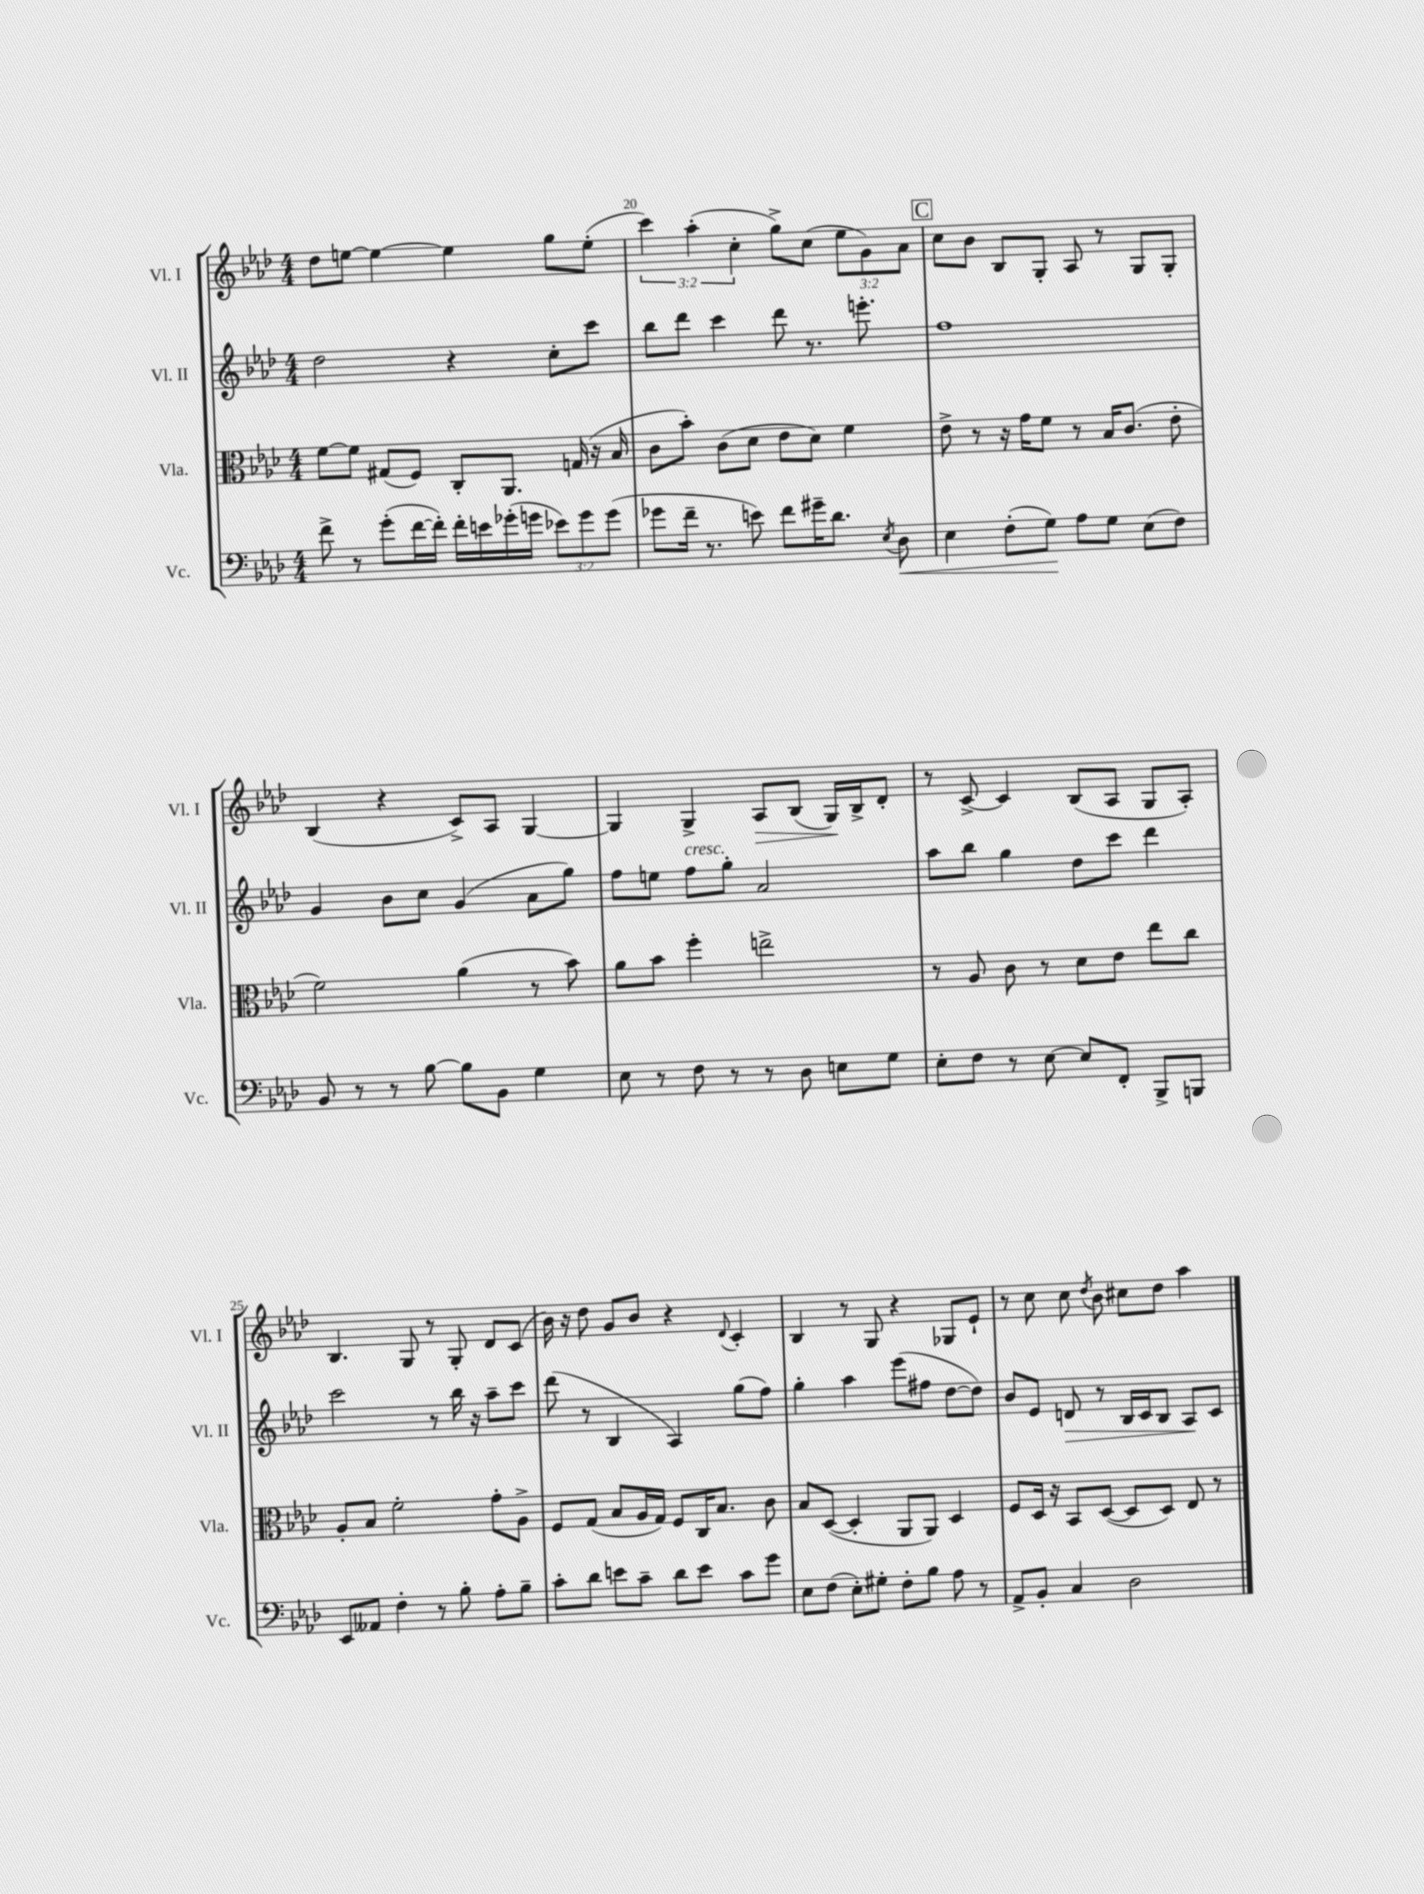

**kern	**dynam	**kern	**kern	**dynam	**kern	**dynam
*part4	*part4	*part3	*part2	*part2	*part1	*part1
*staff4	*staff4	*staff3	*staff2	*staff2	*staff1	*staff1
*I"Vc.	*	*I"Vla.	*I"Vl. II	*	*I"Vl. I	*
*I'Vc.	*	*I'Vla.	*I'Vl. II	*	*I'Vl. I	*
*clefF4	*	*clefC3	*clefG2	*	*clefG2	*
*k[b-e-a-d-]	*	*k[b-e-a-d-]	*k[b-e-a-d-]	*	*k[b-e-a-d-]	*
*M4/4	*	*M4/4	*M4/4	*	*M4/4	*
=19	=19	=19	=19	=19	=19	=19
8f^\	.	[8f\L	2dd-\	.	8dd-\L	.
8r	.	8f\J]	.	.	[8een\J	.
(8g'\L	.	(8G#X/L	.	.	4ee\_	.
[16f\L	.	8F/J)	.	.	.	.
16f'\JJ])	.	.	.	.	.	.
16f'\LL	.	8C'/L	4r	.	4ee\]	.
16en\	.	.	.	.	.	.
(16g-X'\	.	8.AA-/J	.	.	.	.
16gn\JJ	.	.	.	.	.	.
12e-X\L)	.	.	8cc'\L	.	8gg\L	.
.	.	(16Gn/	.	.	.	.
12g\	.	.	.	.	.	.
.	.	16r	8ccc\J	.	(8ee'\J	.
(12g\J	.	.	.	.	.	.
.	.	16B-/	.	.	.	.
=20	=20	=20	=20	=20	=20	=20
8g-X\L	.	8c\L	8bb-\L	.	6ccc\)	.
16f~\Jk	.	8b-'\J)	8ddd-\J	.	.	.
.	.	.	.	.	(6aa-'\	.
8.r	.	.	.	.	.	.
.	.	(8c\L	4ccc\	.	.	.
.	.	.	.	.	6cc'\	.
8en\)	.	8d-\J	.	.	.	.
8f\L	.	8e-\L	8ddd-\	.	8gg^\L)	.
16g#X~\K	.	8d-\J)	8.r	.	(8cc\J	.
8.d-\J	.	.	.	.	.	.
.	.	4f\	.	.	12ee-\L	.
.	.	.	8.eeen'\	.	.	.
.	.	.	.	.	12g\)	.
8qE-/	.	.	.	.	.	.
!	!LO:HP:b	!	!	!	!	!
8D-\	<	.	.	.	.	.
.	.	.	.	.	12a-\J	.
!!LO:REH:place=s1:t=C
=21	=21	=21	=21	=21	=21	=21
4E-\	.	8e-^\	1ff	.	8cc\L	.
.	.	8r	.	.	8b-\J	.
(8F'\L	.	16r	.	.	8B-/L	.
.	.	16g\KL	.	.	.	.
8G\J)	.	8f\J	.	.	8G'/J	.
8A-\L	[	8r	.	.	8A-/	.
8G\J	.	16B-/KL	.	.	8r	.
.	.	(8.c/J	.	.	.	.
(8E-\L	.	.	.	.	8G/L	.
8F\J)	.	8e-'\	.	.	8G'/J	.
!!LO:LB:g=z
=22	=22	=22	=22	=22	=22	=22
8BB-/	.	2f\)	4g/	.	(4B-/	.
8r	.	.	.	.	.	.
8r	.	.	8b-\L	.	4r	.
[8B-\	.	.	8cc\J	.	.	.
8B-\L]	.	(4a-\	(4g/	.	8c^/L)	.
8BB-\J	.	.	.	.	8A-/J	.
4G\	.	8r	8a-\L	.	[4G/	.
.	.	8b-\)	8gg\J)	.	.	.
=23	=23	=23	=23	=23	=23	=23
8E-\	.	8a-\L	8ff\L	.	4G/]	.
8r	.	8b-\J	8een\J	.	.	.
!	!	!	!LO:TX:a:i:t=cresc.	!	!	!
8F\	.	4ff'\	8ff\L	.	4G^/	.
8r	.	.	8gg'\J	.	.	.
!	!	!	!	!	!	!LO:HP:b
8r	.	2een^\	2a-/	.	8A-/L	>
8D-\	.	.	.	.	(8B-/J	.
8En\L	.	.	.	.	16G/LL)	.
.	.	.	.	.	16B-^/J	]
8G\J	.	.	.	.	8d-'/J	.
=24	=24	=24	=24	=24	=24	=24
8E-'\L	.	8r	8aa-\L	.	8r	.
8F\J	.	8A-/	8bb-\J	.	[8c^/	.
8r	.	8c\	4gg\	.	4c/]	.
[8E-\	.	8r	.	.	.	.
8E-/L]	.	8d-\L	8dd-\L	.	(8B-/L	.
8FF'/J	.	8e-\J	8ccc\J	.	8A-/J	.
8BBB-^/L	.	8ee-\L	4ddd-\	.	8G/L	.
8BBBn/J	.	8cc\J	.	.	8A-'/J)	.
!!LO:LB:g=z
=25	=25	=25	=25	=25	=25	=25
8EE-/L	.	8A-'/L	2ccc\	.	4.B-/	.
8AA--X/J	.	8B-/J	.	.	.	.
4F'\	.	2f'\	.	.	.	.
.	.	.	.	.	8G/	.
8r	.	.	8r	.	8r	.
8B-'\	.	.	16bb-\	.	8G'/	.
.	.	.	16r	.	.	.
8A-'\L	.	8g'\L	8aa-~\L	.	8d-/L	.
8B-~\J	.	8A-^\J	8ccc\J	.	(8c/J	.
=26	=26	=26	=26	=26	=26	=26
8c'\L	.	8F/L	(8ddd-\	.	16b-\)	.
.	.	.	.	.	16r	.
8d-\J	.	(8G/J	8r	.	8dd-\	.
8en\L	.	8B-/L	4B-/	.	8g/L	.
8c~\J	.	16A-/L	.	.	8b-/J	.
.	.	16G/JJ)	.	.	.	.
8d-\L	.	8F/L	4A-/)	.	4r	.
8e\J	.	16C/K	.	.	.	.
.	.	8.B-/J	.	.	.	.
.	.	.	.	.	8qqd-/	.
8c\L	.	.	(8gg\L	.	4c'/	.
8g\J	.	8c\	8ff\J)	.	.	.
=27	=27	=27	=27	=27	=27	=27
8E-\L	.	8B-/L	4gg'\	.	4B-/	.
(8F\J	.	([8D-/J	.	.	.	.
8E-'\L)	.	4D-'/]	4aa-\	.	8r	.
8G#X'\J	.	.	.	.	8G/	.
8F'\L	.	8AA-/L	(8eee-\L	.	4r	.
8B-\J	.	8AA-/J)	8ff#X\J	.	.	.
8A-\	.	4D-/	[8dd-\L	.	8G-X/L	.
8r	.	.	8dd-\J])	.	8e-`/J	.
=28	=28	=28	=28	=28	=28	=28
8AA-^/L	.	8F/L	8b-/L	.	8r	.
8BB-'/J	.	16D-/Jk	8e-/J	.	8cc\	.
.	.	16r	.	.	.	.
!	!	!	!	!LO:HP:b	!	!
4C/	.	8BB-/L	8dn/	>	8cc\	.
.	.	.	.	.	8qdd-/	.
.	.	([8D-/J	8r	.	8b-\	.
2D-\	.	8D-/L]	16B-/LL	.	8cc#X\L	.
.	.	.	16c/J	.	.	.
.	.	8D-/J)	8B-/J	.	8dd-\J	.
.	.	8E-/	8A-/L	.	4aa-\	.
.	.	8r	8c/J	]	.	.
==	==	==	==	==	==	==
*-	*-	*-	*-	*-	*-	*-
